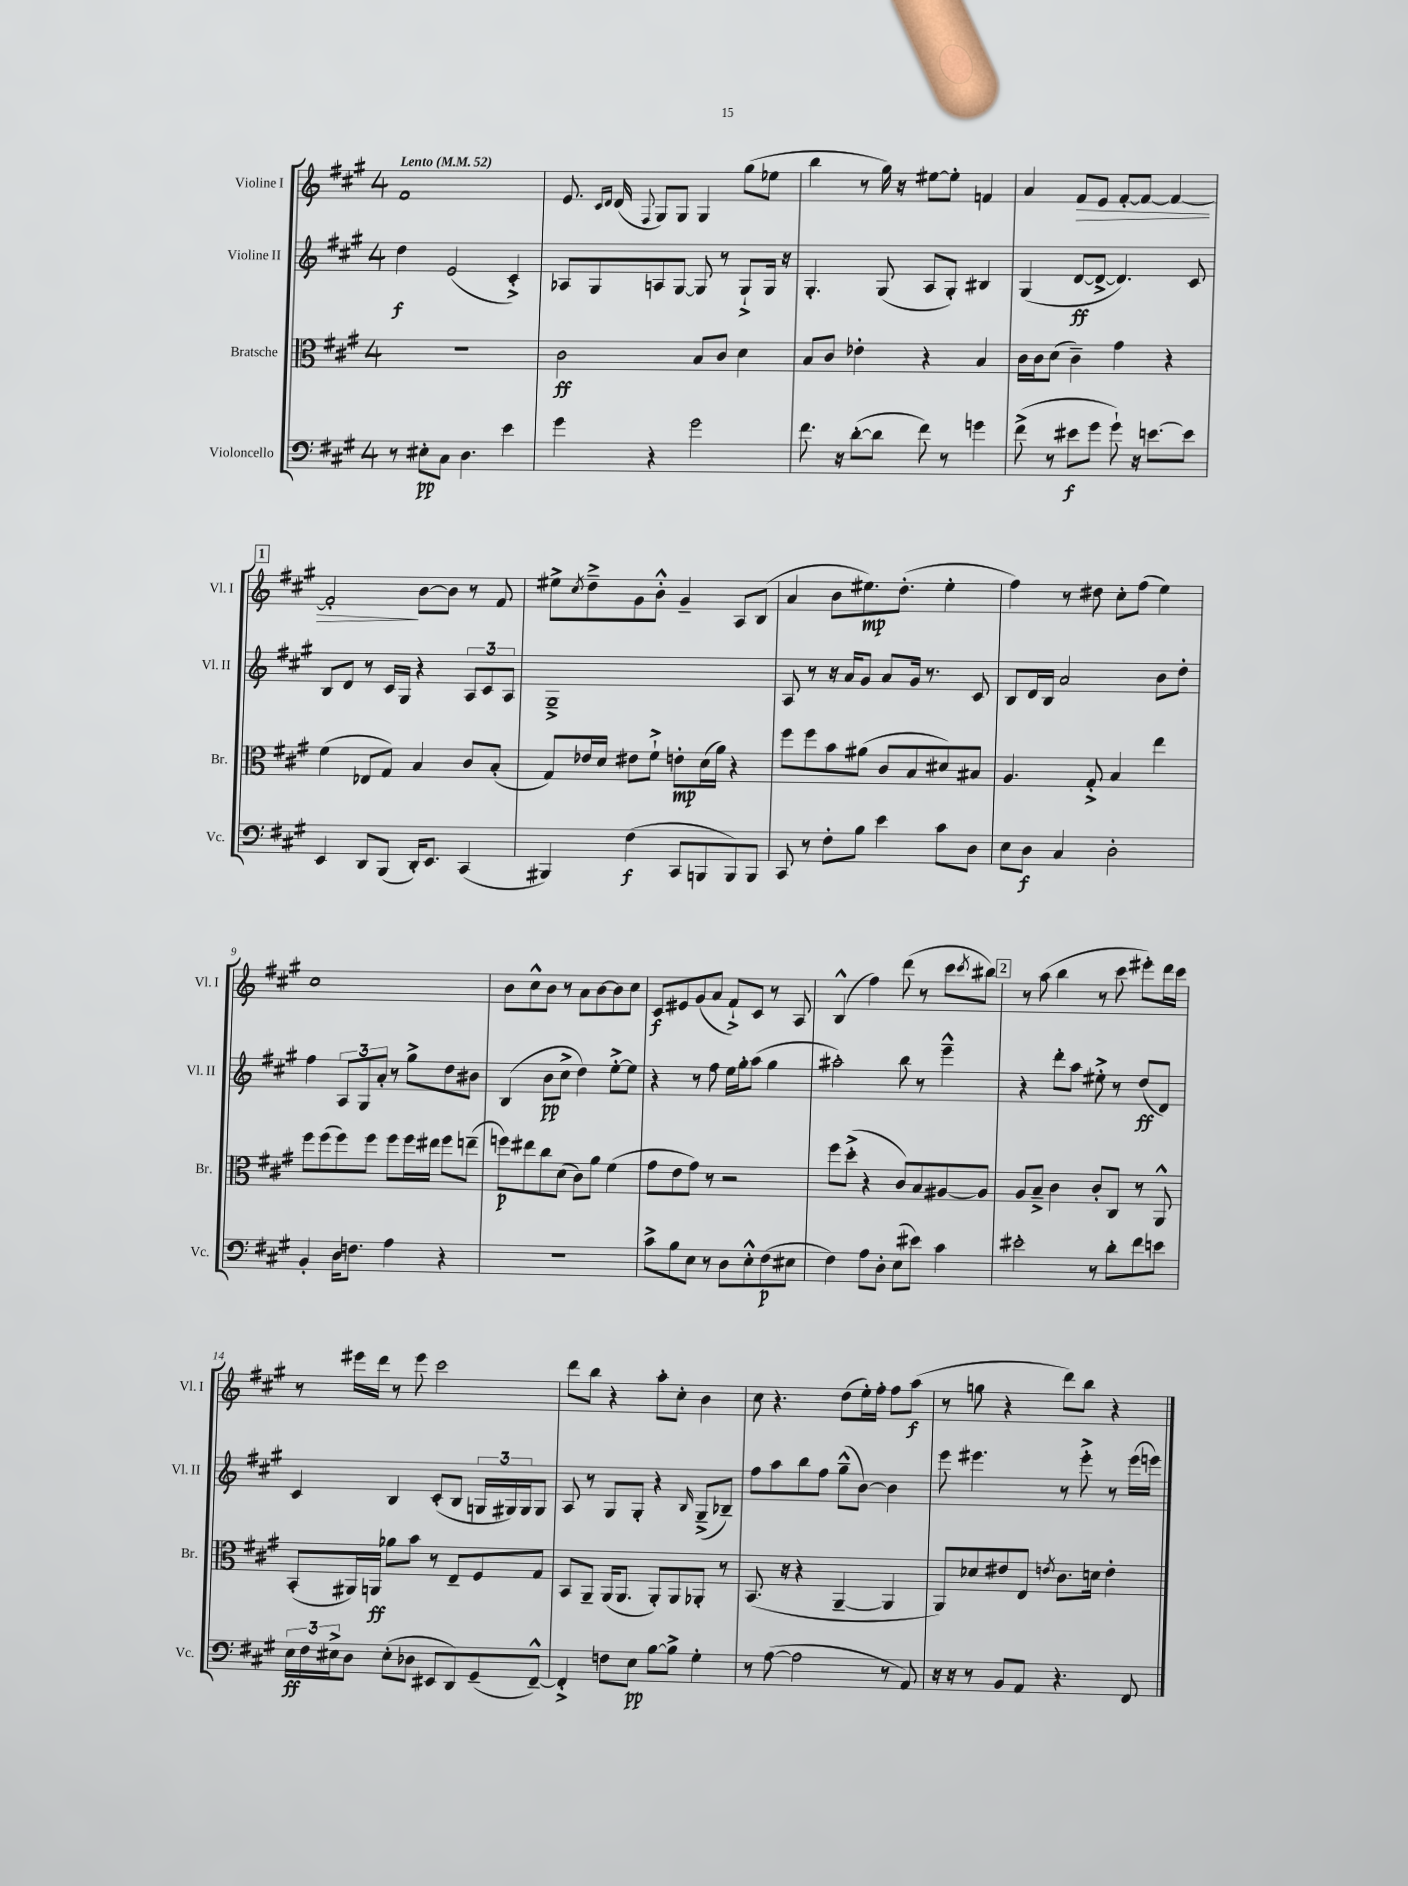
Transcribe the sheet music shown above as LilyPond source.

<<
\new StaffGroup <<
\new Staff = "s0" \with { instrumentName = "Violine I" shortInstrumentName = "Vl. I" } {
    \clef treble \key a \major \once \override Staff.TimeSignature.style = #'single-digit \time 4/4 \tempo "Lento" 4 = 52
    fis'1 |
    e'8. \grace { cis'16 d'16 } d'16( \appoggiatura { fis8 } gis8) gis8 gis4 gis''8( ees''8 |
    b''4 r8 gis''16) r16 eis''8~ eis''8-. f'4 |
    a'4 fis'8\> e'8 fis'8~-. fis'8~ fis'4~ |
    \mark \markup { \box "1" } fis'2-.\! b'8~ b'8 r8 fis'8 |
    eis''8-> \acciaccatura { cis''8 } d''8---> gis'8 b'8-.-^ gis'4-- a8 b8( |
    a'4 b'8 eis''8.\mp) d''8.-.( eis''4-. |
    fis''4) r8 dis''8 cis''8-. fis''8( e''4) |
    cis''1 |
    b'8 cis''8-^ b'8 r8 a'8 b'8~ b'8 cis''8 |
    cis'8\f eis'8 gis'8( a'8 fis'8-!->) cis'8 r8 a8 |
    b4-^( fis''4) d'''8( r8 cis'''8 \acciaccatura { cis'''8 } bis''8) |
    \mark \markup { \box "2" } r8 a''8( b''4 r8 cis'''8 eis'''8-.) d'''16 cis'''16 |
    r8 eis'''16 d'''16 r8 eis'''8 cis'''2 |
    d'''8 b''8 r4 a''8-. cis''8-. b'4 |
    cis''8 r4. d''8( e''16-.) fis''16-. fis''8 a''8\f( |
    r8 g''8 r4 d'''8) b''8 r4 \bar "|." |
}
\new Staff = "s1" \with { instrumentName = "Violine II" shortInstrumentName = "Vl. II" } {
    \clef treble \key a \major \once \override Staff.TimeSignature.style = #'single-digit \time 4/4
    d''4\f e'2( cis'4-.->) |
    aes8 gis8 a8 gis8~ gis8 r8 gis8-!-> gis16 r16 |
    gis4.-. gis8( a8 gis8-.) bis4 |
    gis4( d'8~\ff d'8~-> d'4.) cis'8 |
    \mark \markup { \box "1" } b8 d'8 r8 cis'16 gis16 r4 \tuplet 3/2 { a8 cis'8 a8 } |
    gis1---> |
    a8 r8 r16 a'16 gis'8 a'8 gis'16 r8. cis'8 |
    b8 d'16 b16 a'2 b'8 d''8-. |
    fis''4 \tuplet 3/2 { a8 gis8 a'8-. } r8 gis''8-> d''8 bis'8 |
    b4( b'8\pp cis''8-> d''4) e''8~-.-> e''8 |
    r4 r8 fis''8 e''16 gis''16-. a''8( gis''4 |
    ais''2-.) b''8 r8 e'''4---^ |
    \mark \markup { \box "2" } r4 d'''8-. a''8 eis''8-.-> r8 d''8\ff( d'8) |
    cis'4 b4 cis'8-.( b8 \tuplet 3/2 { g16 gis16) gis16 } gis8 |
    a8 r8 gis8 gis8-. r4 \grace { b16 } gis8--->( bes8--) |
    fis''8 a''8 b''8 fis''8 gis''8---^( b'8~) b'4 |
    e'''8 eis'''4. r8 eis'''8-.-> r8 eis'''16( e'''16) \bar "|." |
}
\new Staff = "s2" \with { instrumentName = "Bratsche" shortInstrumentName = "Br." } {
    \clef alto \key a \major \once \override Staff.TimeSignature.style = #'single-digit \time 4/4
    r1 |
    cis'2\ff b8 cis'8 d'4 |
    b8 cis'8 ees'4-. r4 b4 |
    cis'16 cis'16 d'8( cis'4--) gis'4 r4 |
    \mark \markup { \box "1" } fis'4( ees8 gis8) b4 cis'8 b8-.( |
    gis8) ees'16 d'16 eis'8 fis'8-!-> e'8-.\mp d'16( a'16) r4 |
    fis''8 fis''8 b'8 ais'8( cis'8 b8 dis'8) bis8 |
    a4. gis8-.-> b4 e''4 |
    fis''8 fis''8( fis''8) fis''8 fis''8 fis''16 eis''16 fis''8 e''8--( |
    f''8\p) eis''8 cis''8 d'8( cis'8) a'8 fis'4( |
    gis'8 e'8 gis'8) r8 r2 |
    fis''8 d''8-.->( r4 cis'8) b8 ais8~ ais8 |
    \mark \markup { \box "2" } a8 b8---> cis'4 cis'8-. cis8 r8 a,8-^ |
    b,8-.( ais,16) a,16\ff aes'8 b'8 r8 e8-- fis8 gis8 |
    b,8 a,8-- a,16( a,8. a,8-.) a,8 aes,8-. r8 |
    b,8.( r16 r4 a,4~-- a,4 |
    a,8) des'8 eis'8 e8 \acciaccatura { e'8 } cis'8. d'16 e'4-. \bar "|." |
}
\new Staff = "s3" \with { instrumentName = "Violoncello" shortInstrumentName = "Vc." } {
    \clef bass \key a \major \once \override Staff.TimeSignature.style = #'single-digit \time 4/4
    r8 eis8-.\pp cis8 d4. e'4 |
    gis'4 r4 gis'2 |
    fis'8. r16 d'8~-.( d'8 fis'8) r8 g'4 |
    fis'8->( r8 eis'8\f gis'8 gis'8-!) r16 e'8.~ e'8 |
    \mark \markup { \box "1" } e,4 d,8 b,,8( d,16-.) e,8. cis,4( |
    bis,,4) fis4\f( cis,8 b,,8 b,,8) b,,8 |
    cis,8 r8 fis8-. b8 e'4 cis'8 d8 |
    e8 d8\f cis4 d2-. |
    b,4-. d16 f8. a4 r4 |
    R1 |
    cis'8-> b8 e8 r8 d8 e8-.-^ fis8\p( eis8 |
    fis4) a8 d8-. e8( eis'8) cis'4 |
    \mark \markup { \box "2" } eis'2-. r8 d'8-. fis'8 e'8 |
    \tuplet 3/2 { e16\ff fis16 eis16-> } d8 eis8-.( des8 eis,8 d,8) gis,8--( fis,8~---^) |
    fis,4-.-> f8 e8\pp b8~ b8-> gis4-. |
    r8 a8~( a2 r8 a,8) |
    r16 r16 r8 b,8 a,8 r4. fis,8 \bar "|." |
}
>>
>>
